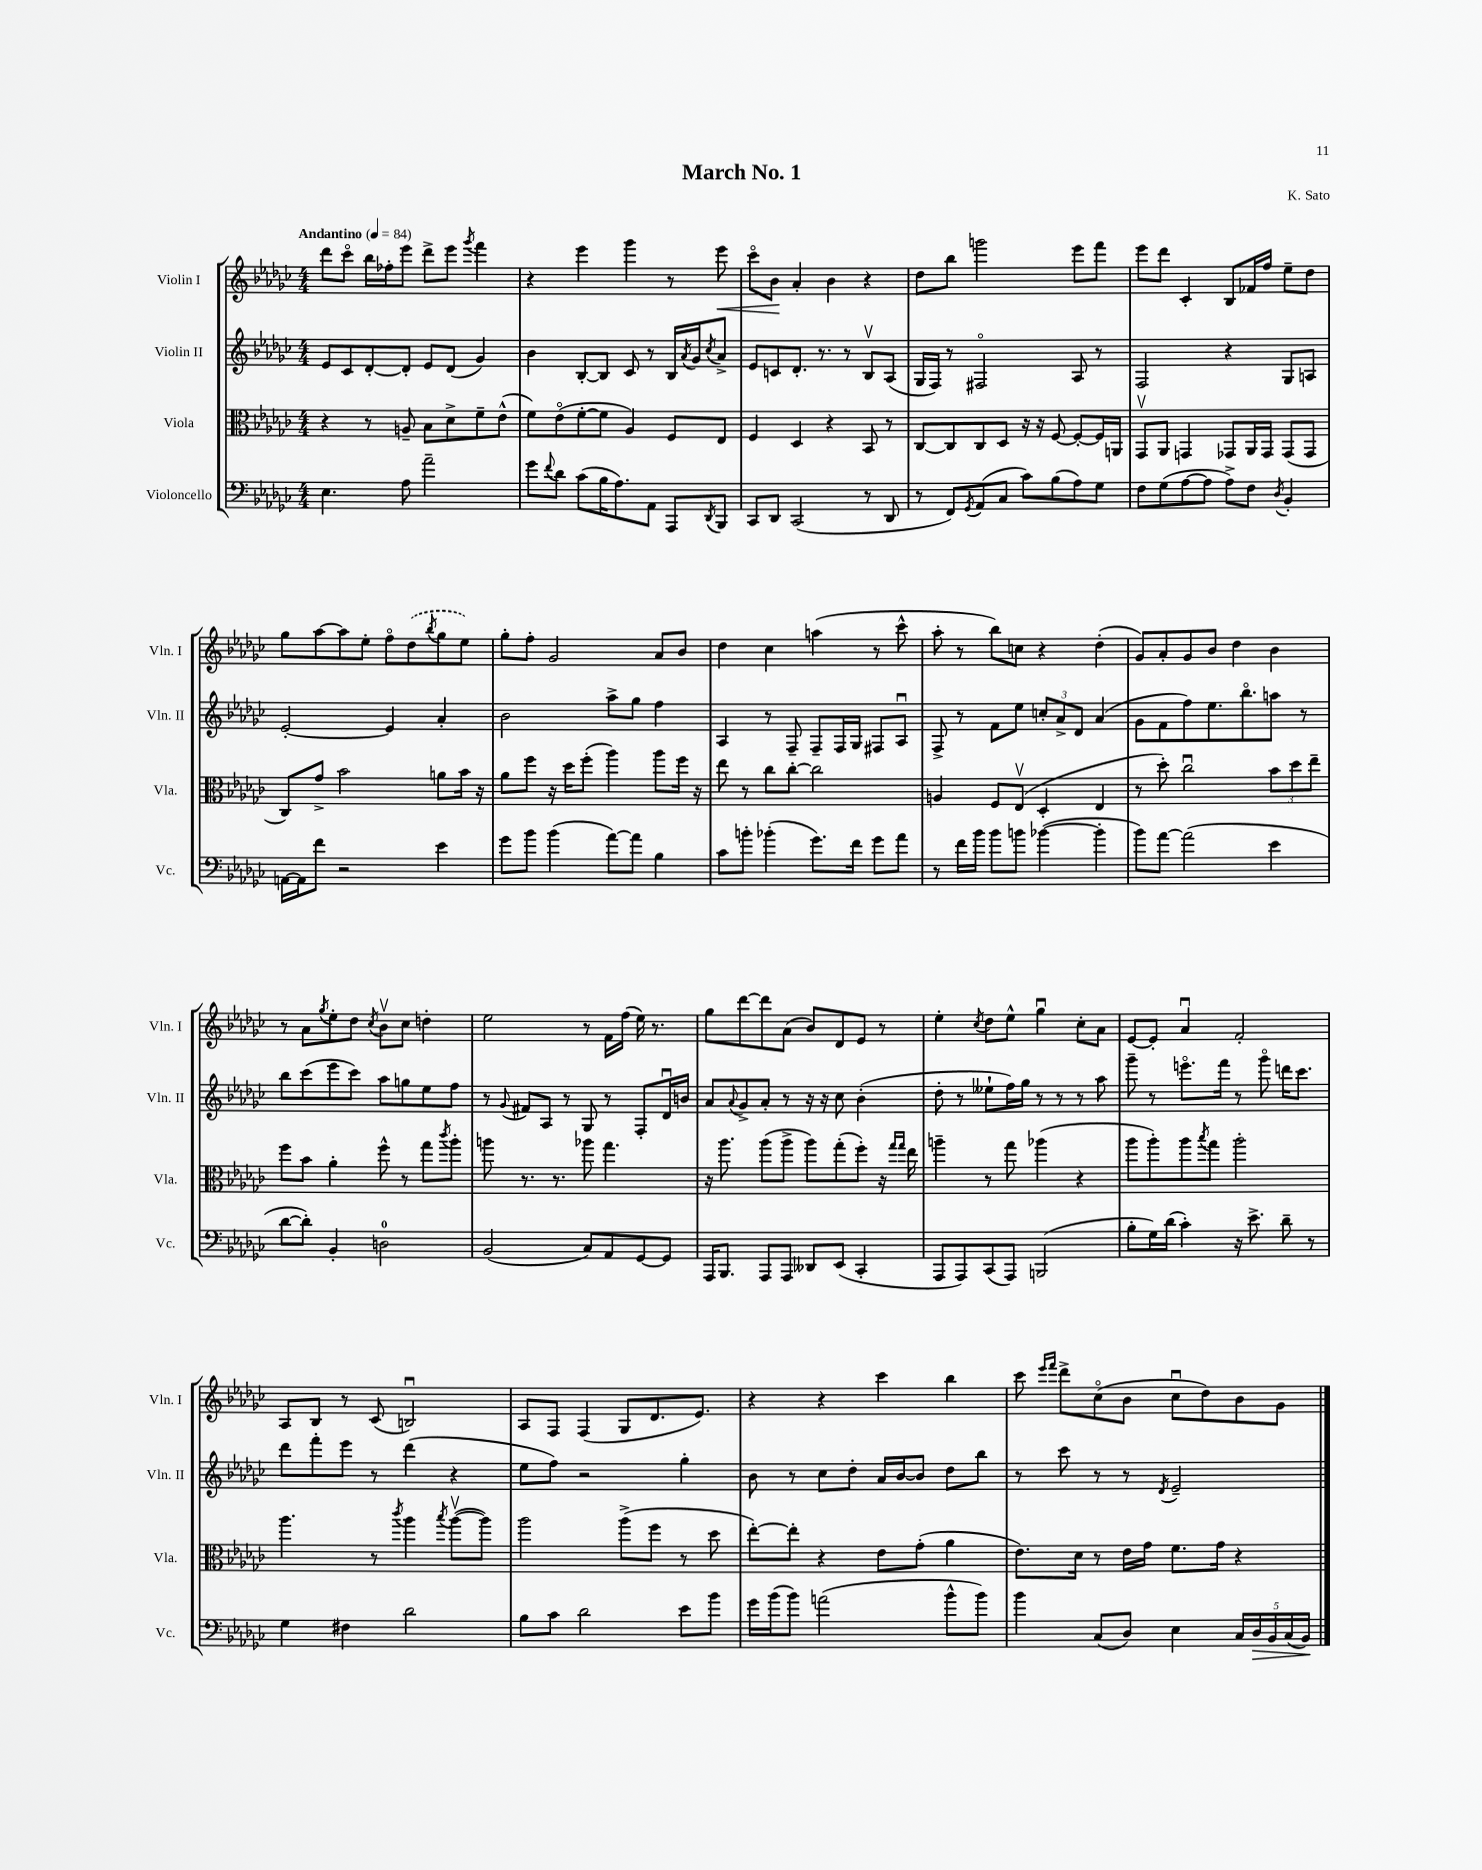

**kern	**kern	**kern	**kern
*staff4	*staff3	*staff2	*staff1
*clefF4	*clefC3	*clefG2	*clefG2
*k[b-e-a-d-g-c-]	*k[b-e-a-d-g-c-]	*k[b-e-a-d-g-c-]	*k[b-e-a-d-g-c-]
*M4/4	*M4/4	*M4/4	*M4/4
*MM84	*MM84	*MM84	*MM84
4.E-	4r	8e-	8ddd-
.	.	8c-	8ccc-o
.	8r	[8d-'	16bb-
.	.	.	16ff-'
8A-	8A~	8d-']	8eee-
2a-~	8B-	8e-	8ddd-^
.	8d-^	(8d-	8eee-
.	.	.	8qggg-
.	8f~	4g-)	4fff
.	(8e-^^	.	.
=	=	=	=
8g-	8f)	4b-	4r
8qqf	.	.	.
8d-	(8e-o	.	.
(8c-	[8f'	[8B-'	4eee-
16B-	8f]	8B-]	.
8.A-)	.	.	.
.	4A-)	8c-	4ggg-
8AA-	.	8r	.
8AAA-	8F	16B-	8r
.	.	8qa-	.
.	.	16g-	.
8qDD-	.	8qcc-	.
8BBB-	8E-	8a-^	8eee-
=	=	=	=
8CC-	4F	8e-	8ccc-o
8DD-	.	8c	8b-
(2CC-	4D-	8.d-'	4a-'
.	.	8.r	.
.	4r	.	4b-
.	.	8r	.
8r	8BB-	8B-v	4r
8DD-	8r	(8A-	.
=	=	=	=
8r	[8C-	16G-	8dd-
.	.	16F)	.
8FF)	8C-]	8r	8bb-
8qGG-	.	.	.
(8AA-	8C-	2F#o	2ggg
8C-	8D-	.	.
8c-)	16r	.	.
.	16r	.	.
(8B-	[8F	.	.
8A-)	8F'_	8A-	8eee-
8G-	16F]	8r	8fff
.	16AA	.	.
=	=	=	=
8F	8GG-v	2F	8eee-
(8G-	8AA-	.	8ddd-
[8A-	4GG	.	4c-'
8A-]	.	.	.
8A-^)	8GG-	4r	8B-
8F	16AA-	.	16f-
.	16GG-	.	16ff
8qD-	.	.	.
4BB-'	(8GG-	8G-	8ee-~
.	8GG-	8A	8dd-
=	=	=	=
[16AA	8C-)	[2e-'	8gg-
16AA]	.	.	.
8f	8g-^	.	[8aa-
2r	2b-	.	8aa-]
.	.	.	8ee-'
.	.	4e-]	8ffo
.	.	.	(8dd-
.	.	.	8qbb-
4e-	8a	4a-'	8gg-
.	16b-	.	8ee-)
.	16r	.	.
=	=	=	=
8g-	8a-	2b-	8gg-'
8b-	8ff	.	8ff'
(4b-	16r	.	2g-
.	16dd-	.	.
.	(8ff'	.	.
[8a-)	4aa-)	8aa-^	.
8a-]	.	8gg-	.
4B-	8aa-	4ff	8a-
.	16ff	.	8b-
.	16r	.	.
=	=	=	=
8c-	8ee-	4A-	4dd-
8b'	8r	.	.
(4b-'	8cc-	8r	4cc-
.	[8cc-'	8F~	.
8.g-)	2cc-]	8F~	(4aa
.	.	16F	.
16f	.	16G-	.
8g-	.	8F#	8r
8a-	.	8A-u	8ccc-^^
=	=	=	=
8r	4A	8F^	8aa-'
16f	.	8r	8r
16b-	.	.	.
8b-	8F	8f	8bb-)
8b	(8E-v	8ee-	8cc
([4b-	4D-'	12cc'	4r
.	.	12a-^	.
.	.	12d-	.
4b-']	4E-	(4a-	(4dd-'
=	=	=	=
8b-)	8r	8g-	8g-)
[8a-	8dd-')	8f	8a-'
(2a-]	2cc-u	8ff)	8g-
.	.	8.ee-	8b-
.	.	.	4dd-
.	.	8.bb-o	.
4e-	12b-	8aa	4b-
.	12dd-	.	.
.	.	8r	.
.	12ee-~	.	.
=	=	=	=
[8d-	8ff	8bb-	8r
8d-'])	8b-	(8ccc-	8a-
.	.	.	8qgg-
4BB-'	4a-'	8eee-	8ee-'
.	.	8ccc-)	8dd-
.	.	.	8qcc-
2D	8ff^^	8aa-	8b-v
.	8r	8gg	8cc-
.	8gg-	8ee-	4dd'
.	8qccc-	.	.
.	8aa-'	8ff	.
=	=	=	=
(2BB-	8aa	8r	2ee-
.	.	8qqg-	.
.	8.r	8f#	.
.	.	8A-	.
.	8.r	.	.
.	.	8r	.
8C-)	8aa-	8G-	8r
8AA-	4.gg-	8r	16f
.	.	.	(16ff
[8GG-	.	8F'	16ee-)
.	.	.	8.r
8GG-]	.	16d-u	.
.	.	16b	.
=	=	=	=
16AAA-	16r	8a-	8gg-
8.BBB-	8.aa-	.	.
.	.	8qqa-	.
.	.	8g-^	[8ddd-
8AAA-	(8aa-	8a-'	8ddd-]
8AAA-	8aa-^	8r	(8a-
8DD--	8aa-)	16r	8b-)
.	.	16r	.
(8EE-	(8gg-'	8cc-	8d-
4CC-'	8ff')	(4b-'	8e-
.	16r	.	8r
.	16qqgg-	.	.
.	16qqgg-	.	.
.	16ee-	.	.
=	=	=	=
8AAA-	4aa~	8dd-'	4ee-'
8AAA-)	.	8r	.
.	.	.	8qcc-
(8CC-	8r	8ee--`	8dd-
8AAA-)	8gg-	16ff)	8ee-^^
.	.	16gg-	.
(2BBB	(4aa-	8r	4gg-u
.	.	8r	.
.	4r	8r	8cc-'
.	.	8aa-	8a-
=	=	=	=
8B-'	8aa-	8ggg-~	[8e-
16G-)	8aa-')	8r	8e-']
(16d-	.	.	.
4c-')	8aa-	8.eeeo	4a-u
.	8qbb-	.	.
.	8gg-	.	.
.	.	16fff	.
16r	2aa-'	8r	2f'
8.e-^	.	.	.
.	.	8ggg-o	.
8d-~	.	16ddd	.
.	.	8.ccc-	.
8r	.	.	.
=	=	=	=
4G-	4.aa-	8ddd-	8A-
.	.	8fff'	8B-
4F#	.	8eee-	8r
.	8r	8r	(8c-
.	8qccc-	.	.
2d-	4aa-	(4ddd-	2Bu)
.	8qbb-	.	.
.	([8aa-v	4r	.
.	8aa-])	.	.
=	=	=	=
8B-	2aa-	8ee-	8A-
8c-	.	8ff)	8F
2d-	.	2r	(4F
.	(8aa-^	.	8G-
.	8ff	.	8.d-
8e-	8r	4gg-'	.
.	.	.	8.e-)
8b-	8dd-	.	.
=	=	=	=
16g-	[8ee-')	8b-	4r
(16b-	.	.	.
8b-)	8ee-']	8r	.
(2a	4r	8cc-	4r
.	.	8dd-'	.
.	8e-	16a-	4ccc-
.	.	[16b-	.
.	(8g-'	8b-]	.
8b-^^	4a-	8dd-	4bb-
8b-)	.	8bb-	.
=	=	=	=
4b-	8.e-)	8r	8ccc-
.	.	.	16qqeee-
.	.	.	16qqfff
.	.	8ccc-	8ddd-^
.	16d-	.	.
(8C-	8r	8r	(8cc-o
8D-)	16e-	8r	8b-
.	16g-	.	.
.	.	8qd-	.
4E-	8.f	2e-~	8cc-u
.	.	.	8dd-)
.	16g-	.	.
20C-	4r	.	8b-
20D-	.	.	.
20BB-	.	.	.
.	.	.	8g-
(20C-	.	.	.
20BB-)	.	.	.
==	==	==	==
*-	*-	*-	*-
